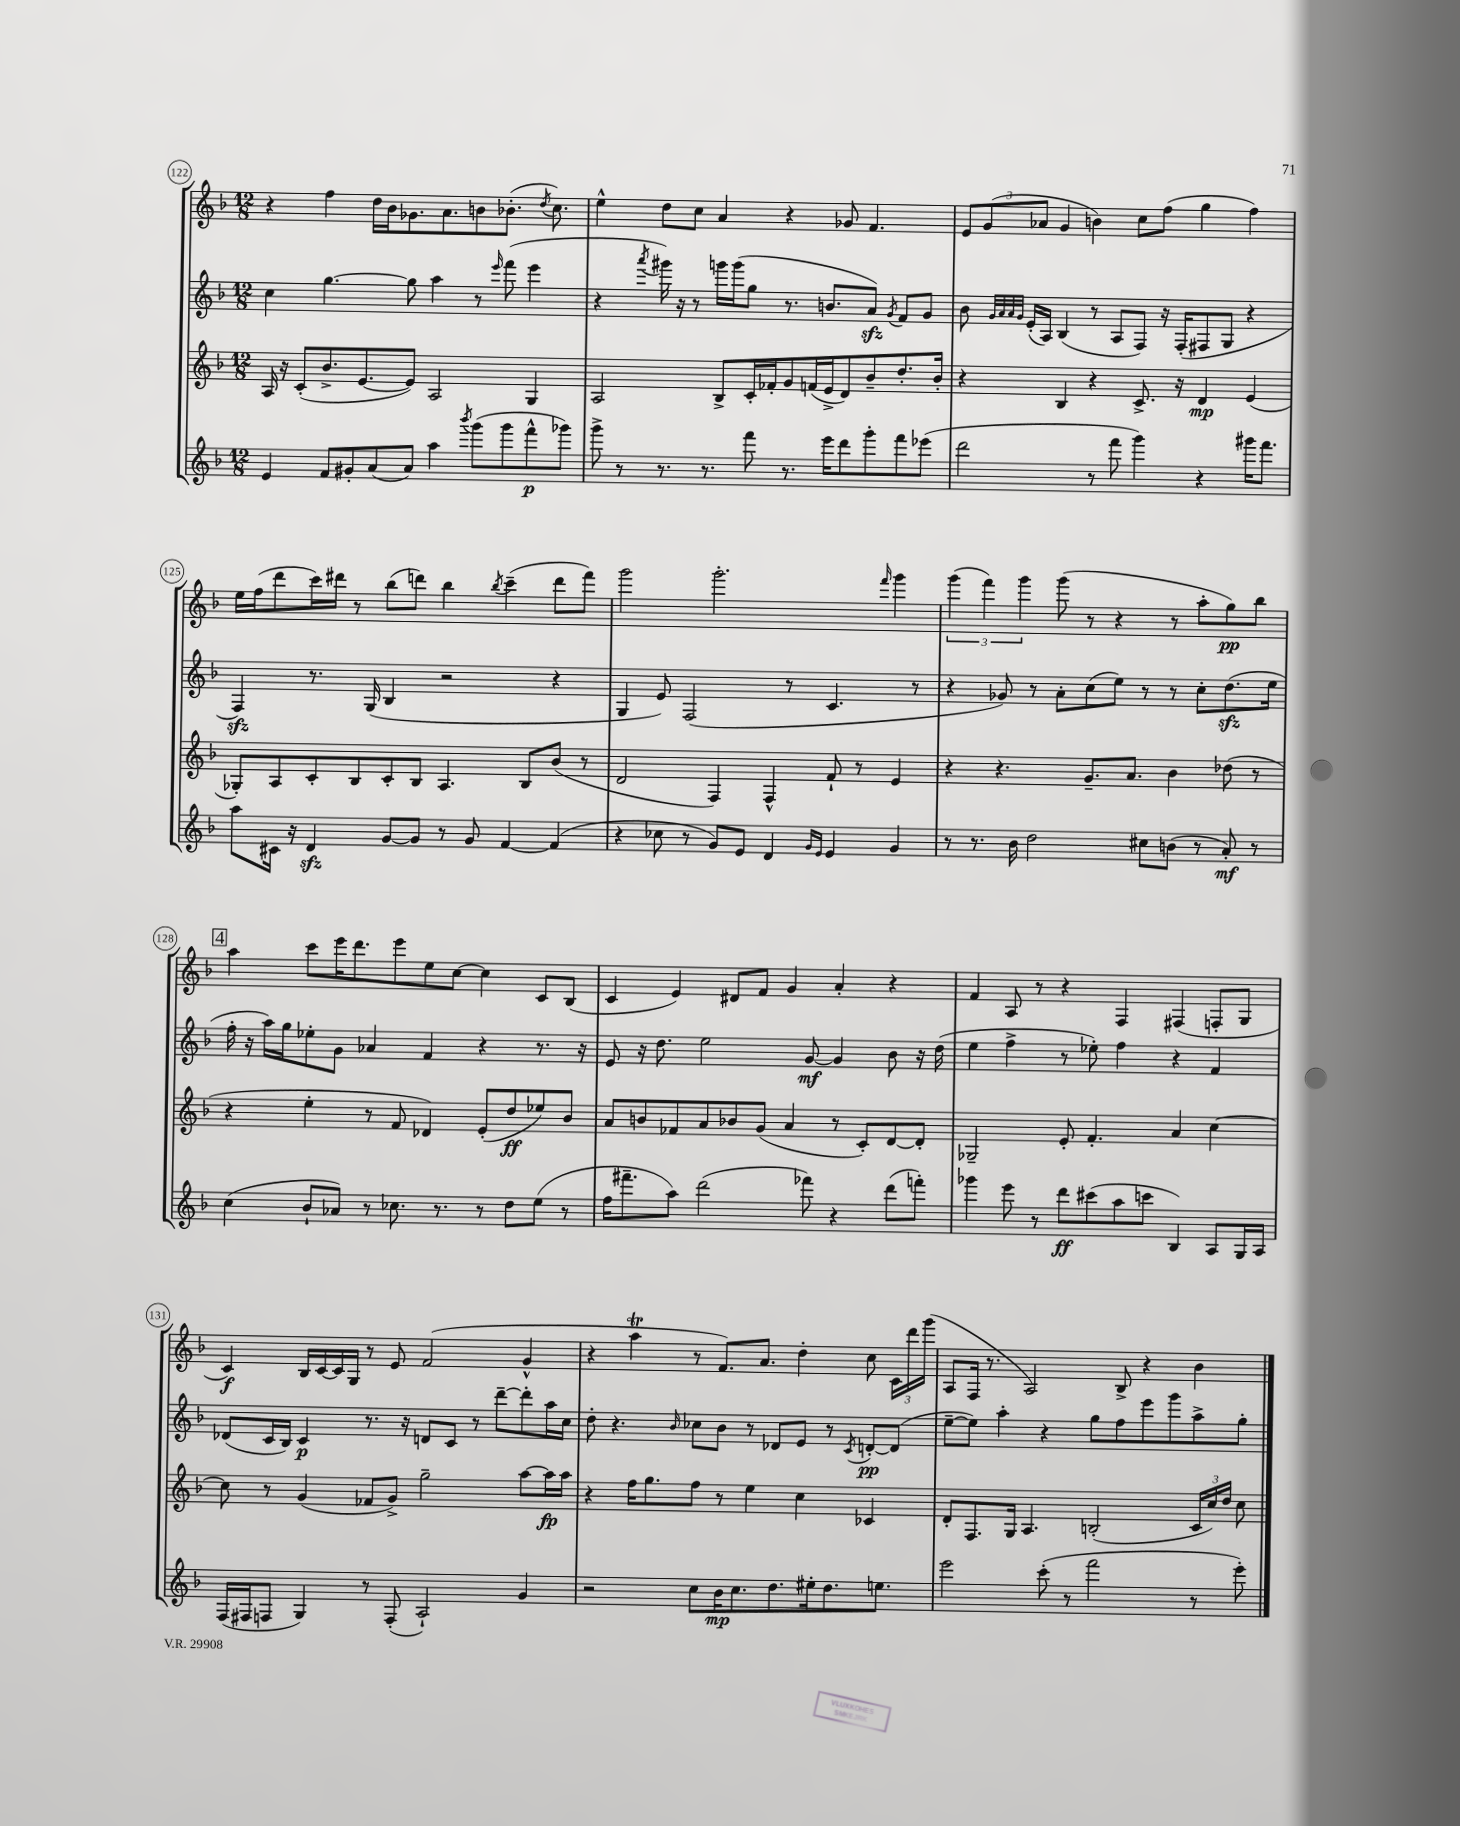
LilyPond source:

<<
\new StaffGroup <<
\new Staff = "s0" {
    \clef treble \key f \major \numericTimeSignature \time 12/8
    \autoBeamOff r4 f''4 d''16[ bes'16 ges'8. a'8. b'8 bes'8.]-.( \acciaccatura { d''8 } c''8.) |
    e''4-^ d''8[ c''8] a'4 r4 ges'8 f'4. |
    \tuplet 3/2 { e'8[ g'8( aes'8] } g'4 b'4) c''8[ f''8]( g''4 f''4) |
    e''16[ f''16( d'''8 c'''16) dis'''16] r8 bes''8[( d'''8]) bes''4 \acciaccatura { bes''8 } c'''4--( d'''8[ f'''8]) |
    g'''2 g'''2.-. \grace { f'''16 } g'''4 |
    \tuplet 3/2 { g'''4( f'''4) g'''4 } g'''8( r8 r4 r8 a''8[-. g''8\pp) bes''8] |
    \mark \markup { \box "4" } a''4 c'''8[ e'''16 d'''8. e'''8 e''8 c''8]~ c''4 c'8[ bes8]( |
    c'4 e'4) dis'8[ f'8] g'4 a'4-. r4 |
    f'4 a8 r8 r4 f4 fis4( f8[-. g8] |
    c'4\f) bes16[ c'16~ c'16 g16] r8 e'8 f'2( g'4-^ |
    r4 a''4\trill r8 f'8.[) a'8.] d''4-. c''8 \tuplet 3/2 { c'16[ d'''16 g'''16]( } |
    a8[ f16] r8. a2) bes8-> r4 bes'4 \bar "|." |
}
\new Staff = "s1" {
    \clef treble \key f \major \numericTimeSignature \time 12/8
    \autoBeamOff c''4 g''4.~ g''8 a''4 r8 \grace { e'''16 } f'''8( e'''4 |
    r4 \acciaccatura { a'''8 } gis'''16) r16 r8 g'''16[ g'''16( g''8] r8. b'8.[ a'8]\sfz) \acciaccatura { g'8 } f'8[ g'8] |
    bes'8 \grace { g'32[ a'32 a'32 g'32] } e'16[-.( a16]) bes4( r8 a8[ f8]) r16 f16[-.( fis8 g8] r4 |
    f4\sfz) r8. g16( bes4 r2 r4 |
    g4 e'8) f2( r8 c'4. r8 |
    r4 ges'8) r8 a'8[-. c''8( e''8]) r8 r8 c''8[-. d''8.\sfz( e''16] |
    \mark \markup { \box "4" } f''16-. r16 a''16[) g''16 ees''8-. g'8] aes'4 f'4 r4 r8. r16 |
    e'8 r16 d''8. e''2 g'8~\mf g'4 bes'8 r16 d''16( |
    e''4 f''4-> r8 ees''8-.) f''4 r4 f'4 |
    des'8[( c'16 bes16]) c'4\p r8. r16 d'8[ c'8] r8 d'''8[~-- d'''8-. a''16 c''16] |
    d''8-. r4. \grace { bes'16 } ces''8[ bes'8] r8 des'8[ e'8] r8 \acciaccatura { c'8 } d'8[~-.\pp d'8]( |
    e''8[~-- e''8]) a''4-. r4 g''8[ f''8 e'''8 g'''8 a''8-> g''8]-. \bar "|." |
}
\new Staff = "s2" {
    \clef treble \key f \major \numericTimeSignature \time 12/8
    \autoBeamOff a16 r16 c'8[-.( bes'8.-> e'8.~ e'8]) a2 g4 |
    a2 bes8[-> c'16-. fes'16-. g'8 f'16( e'16-> d'8) bes'8-- d''8.-. bes'16]-. |
    r4 bes4 r4 c'8.-> r16 d'4\mp e'4( |
    ges8[-.) a8 c'8-. bes8 c'8-. bes8] a4. bes8[ bes'8]( r8 |
    d'2 f4) f4-^ f'8-! r8 e'4 |
    r4 r4. g'8.[-- a'8.] bes'4 des''8( r8 |
    \mark \markup { \box "4" } r4 e''4-. r8 f'8 des'4) e'8[-.( d''8\ff ees''8) bes'8] |
    a'8[ b'8 fes'8 a'8 bes'8 g'8]( a'4 r8 c'8[-.) d'8~ d'8]-. |
    ges2-- e'8-. f'4.-. a'4 c''4~ |
    c''8 r8 g'4( fes'8[ g'8]->) g''2-- a''8[~ a''16\fp a''16] |
    r4 f''16[ g''8. f''8] r8 e''4 c''4 ces'4 |
    d'8[-. f8. g16] a4. b2-.( \tuplet 3/2 { c'16[ c''16) d''16] } c''8 \bar "|." |
}
\new Staff = "s3" {
    \clef treble \key f \major \numericTimeSignature \time 12/8
    \autoBeamOff e'4 f'8[ gis'8-. a'8( a'8]) a''4 \acciaccatura { bes'''8 } g'''8[( g'''8 f'''8-^\p ges'''8]) |
    g'''8-> r8 r8. r8. f'''8 r8. e'''16[ d'''8 g'''8-. f'''8 ees'''8]( |
    d'''2 r8 f'''8 g'''4) r4 gis'''16[ f'''8.] |
    a''8[ cis'16] r16 d'4\sfz g'8[~ g'8] r8 g'8 f'4~ f'4( |
    r4 ces''8 r8 g'8[) e'8] d'4 \grace { g'16[ e'16] } e'4 g'4 |
    r8 r8. bes'16 d''2 cis''8[ b'8]( r8 a'8-.\mf) r8 |
    \mark \markup { \box "4" } c''4( bes'8[-! aes'8]) r8 ces''8. r8. r8 d''8[ e''8]( r8 |
    f''16[ fis'''8.-- a''8]) d'''2( fes'''8) r4 d'''8[( f'''8]-.) |
    ges'''4 e'''8 r8 d'''8[\ff cis'''8( a''8 c'''8] bes4) a8[ g16 a16] |
    f16[( fis16 f8] g4) r8 f8-.( a2-!) g'4 |
    r2 c''8[ bes'16\mp c''8. d''8. eis''16-. d''8. e''8.] |
    e'''2 c'''8-.( r8 f'''2 r8 e'''8-.) \bar "|." |
}
>>
>>
\layout { \context { \Score currentBarNumber = #122 \override BarNumber.stencil = #(make-stencil-circler 0.1 0.3 ly:text-interface::print) } }
